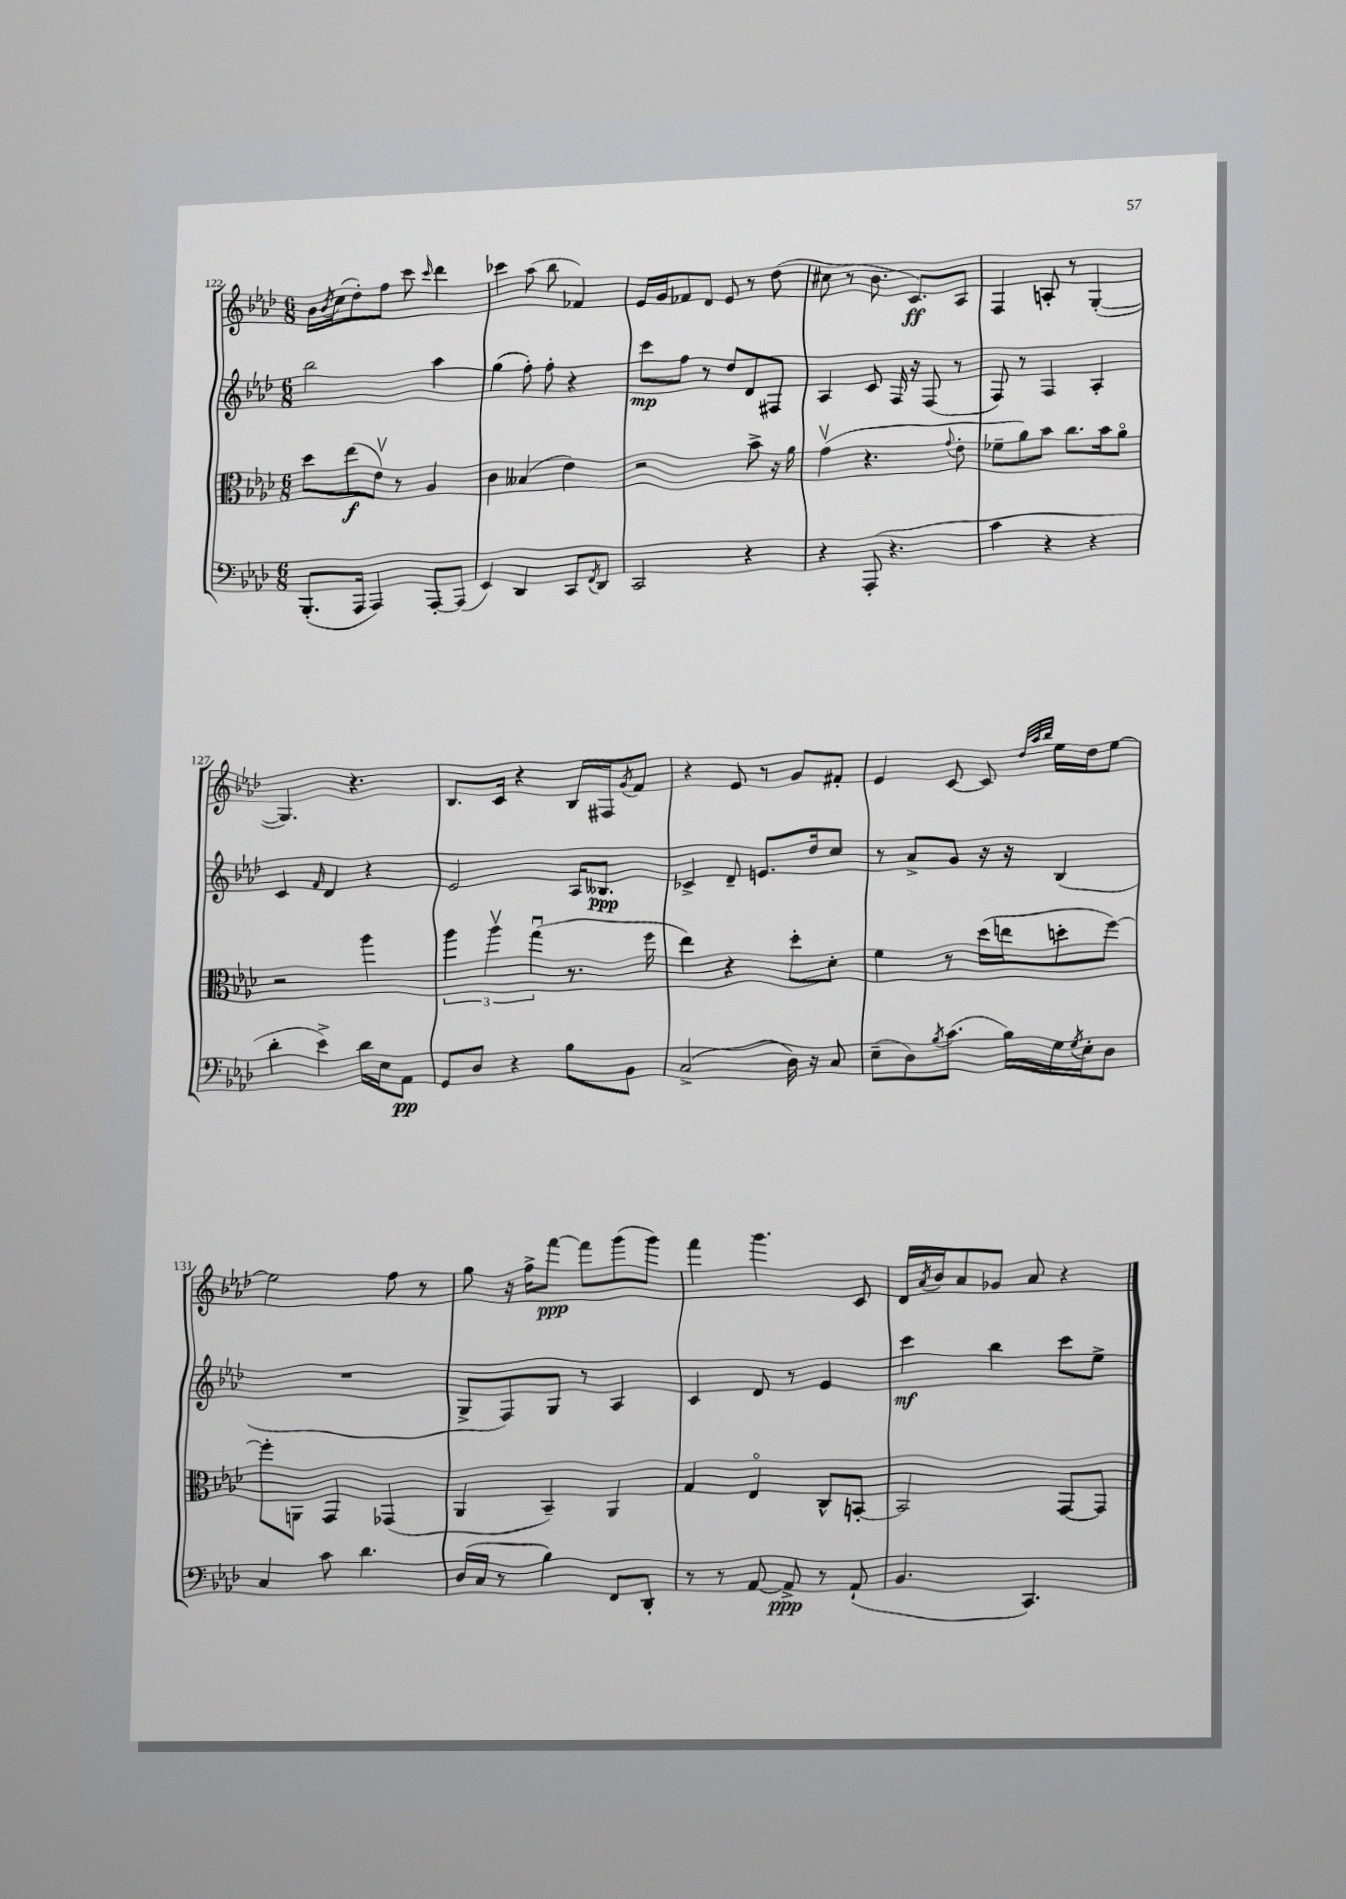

**kern	**dynam	**kern	**dynam	**kern	**dynam	**kern	**dynam
*part4	*part4	*part3	*part3	*part2	*part2	*part1	*part1
*staff4	*staff4	*staff3	*staff3	*staff2	*staff2	*staff1	*staff1
*clefF4	*	*clefC3	*	*clefG2	*	*clefG2	*
*k[b-e-a-d-]	*	*k[b-e-a-d-]	*	*k[b-e-a-d-]	*	*k[b-e-a-d-]	*
*M6/8	*	*M6/8	*	*M6/8	*	*M6/8	*
=122	=122	=122	=122	=122	=122	=122	=122
(8.BBB-'/L	.	8dd-\L	.	2bb-\	.	16b-\LL	.
.	.	.	.	.	.	8qb-/	.
.	.	.	.	.	.	(16cc\J	.
.	.	(8ee-\	f	.	.	8dd-'\)	.
16AAA-/Jk	.	.	.	.	.	.	.
4AAA-/)	.	8e-v\J)	.	.	.	8ff\J	.
.	.	8r	.	.	.	8ccc\	.
.	.	.	.	.	.	16qqccc/	.
[8AAA-'/L	.	4A-/	.	4aa-\	.	4ddd-\	.
(8AAA-/J]	.	.	.	.	.	.	.
=123	=123	=123	=123	=123	=123	=123	=123
4EE-/)	.	4c\	.	(4gg\	.	4ccc-X\	.
4DD-/	.	(4B--X/	.	8ff'\)	.	(8aa-\	.
.	.	.	.	8ff'\	.	8bb-\	.
8CC/L	.	4e-\)	.	4r	.	4f-X/)	.
8qFF/	.	.	.	.	.	.	.
8DD-/J	.	.	.	.	.	.	.
=124	=124	=124	=124	=124	=124	=124	=124
2CC/	.	2r	.	8ccc\L	mp	16e-/LL	.
.	.	.	.	.	.	16g/J	.
.	.	.	.	8ff\J	.	8f-X/	.
.	.	.	.	8r	.	8d-/J	.
.	.	.	.	8dd-/L	.	8e-/	.
4r	.	8b-^\	.	8d-/	.	8r	.
.	.	16r	.	8F#X/J	.	(8dd-\	.
.	.	16a-\	.	.	.	.	.
=125	=125	=125	=125	=125	=125	=125	=125
4r	.	(4gv\	.	4A-/	.	8cc#X\	.
.	.	.	.	.	.	8r	.
(8AAA-'/	.	4.r	.	8c/	.	8.b-\	.
4.r	.	.	.	16F/	.	.	.
.	.	.	.	16r	.	8.c/L)	ff
.	.	.	.	(8F/	.	.	.
.	.	8qqg/	.	.	.	.	.
.	.	8e-'\	.	8r	.	8A-/J	.
=126	=126	=126	=126	=126	=126	=126	=126
4c\	.	8f-X~\L	.	8F/)	.	4F/	.
.	.	8a-\)	.	8r	.	.	.
4r	.	8b-\J	.	4F/	.	8An'/	.
.	.	8.cc\L	.	.	.	8r	.
4r	.	.	.	4A-'/	.	([4G'/	.
.	.	16b-\k	.	.	.	.	.
.	.	8a-\J	.	.	.	.	.
!!LO:LB:g=z
=127	=127	=127	=127	=127	=127	=127	=127
4d-'\	.	2r	.	4c/	.	4.G/])	.
.	.	.	.	16qqf/	.	.	.
4e-^\)	.	.	.	4d-/	.	.	.
.	.	.	.	.	.	4.r	.
16d-\LL	.	4aa-\	.	4r	.	.	.
16E-\J	.	.	.	.	.	.	.
8AA-\J	pp	.	.	.	.	.	.
=128	=128	=128	=128	=128	=128	=128	=128
8GG/L	.	6aa-\	.	2e-/	.	8.B-/L	.
8D-/J	.	.	.	.	.	.	.
.	.	6aa-v\	.	.	.	.	.
.	.	.	.	.	.	16c/Jk	.
4r	.	.	.	.	.	4r	.
.	.	(6ggu\	.	.	.	.	.
8B-\L	.	8.r	.	16A-/KL	.	16B-/LL	.
.	.	.	.	8.B--X/J	ppp	16F#X/J	.
.	.	.	.	.	.	8qg/	.
8BB-\J	.	.	.	.	.	8f/J	.
.	.	16ff\	.	.	.	.	.
=129	=129	=129	=129	=129	=129	=129	=129
(2C^/	.	4ee-\)	.	4c-X^/	.	4r	.
.	.	4r	.	8d-~/	.	8e-/	.
.	.	.	.	8.en/L	.	8r	.
16D-\)	.	8dd-'\L	.	.	.	8g/L	.
16r	.	.	.	16dd-/k	.	.	.
8C/	.	8d-'\J	.	8cc/J	.	8f#X'/J	.
=130	=130	=130	=130	=130	=130	=130	=130
(8E-~\L	.	4f\	.	8r	.	4e-/	.
8D-\)	.	.	.	8a-^/L	.	.	.
8qB-/	.	.	.	.	.	.	.
(8.c\J	.	8r	.	8g/J	.	[8c/	.
.	.	(16dd-\LL	.	16r	.	8c/]	.
16B-\LL)	.	16een\J	.	16r	.	.	.
.	.	.	.	.	.	32qqdd-/LLL	.
.	.	.	.	.	.	32qqaa-/	.
.	.	.	.	.	.	32qqbb-/JJJ	.
16G\	.	8ddn'\	.	(4B-/	.	16ee-\LL	.
8qG/	.	.	.	.	.	.	.
16E-'\J	.	.	.	.	.	16dd-\J	.
8D-\J	.	[8ff\J)	.	.	.	[8ee-\J	.
!!LO:LB:g=z
=131	=131	=131	=131	=131	=131	=131	=131
4C/	.	8ff'\L]	.	2.r	.	2ee-\]	.
.	.	8AAn\J	.	.	.	.	.
8c\	.	4GG/	.	.	.	.	.
4.d-\	.	.	.	.	.	.	.
.	.	(4GG-X/	.	.	.	8ff\	.
.	.	.	.	.	.	8r	.
=132	=132	=132	=132	=132	=132	=132	=132
(16D-/LL	.	4AA-/	.	8G^/L	.	8gg\	.
16C/JJ	.	.	.	.	.	.	.
8r	.	.	.	8F/)	.	16r	.
.	.	.	.	.	.	16ff^\KL	.
4B-\)	.	4BB-~/)	.	8G/J	.	[8fff\J	ppp
.	.	.	.	8r	.	8fff\L]	.
8FF/L	.	4AA-/	.	4A-/	.	(8ggg\	.
8DD-'/J	.	.	.	.	.	8ggg\J)	.
=133	=133	=133	=133	=133	=133	=133	=133
8r	.	4G/	.	4c/	.	4fff\	.
8r	.	.	.	.	.	.	.
[8AA-/	.	4E-/	.	8d-/	.	4.ggg\	.
8AA-^/]	ppp	.	.	8r	.	.	.
8r	.	8C^^/L	.	4e-/	.	.	.
(8AA-`/	.	[8BBn'/J	.	.	.	8c/	.
=134	=134	=134	=134	=134	=134	=134	=134
4.BB-/	.	2BB/]	.	4ccc\	mf	16d-/LL	.
.	.	.	.	.	.	8qa-/	.
.	.	.	.	.	.	16b-/J	.
.	.	.	.	.	.	8a-/	.
.	.	.	.	4bb-\	.	8g-X/J	.
4.CC/)	.	.	.	.	.	8a-/	.
.	.	[8GG/L	.	8ccc\L	.	4r	.
.	.	8GG/J]	.	8ee-^\J	.	.	.
==	==	==	==	==	==	==	==
*-	*-	*-	*-	*-	*-	*-	*-
